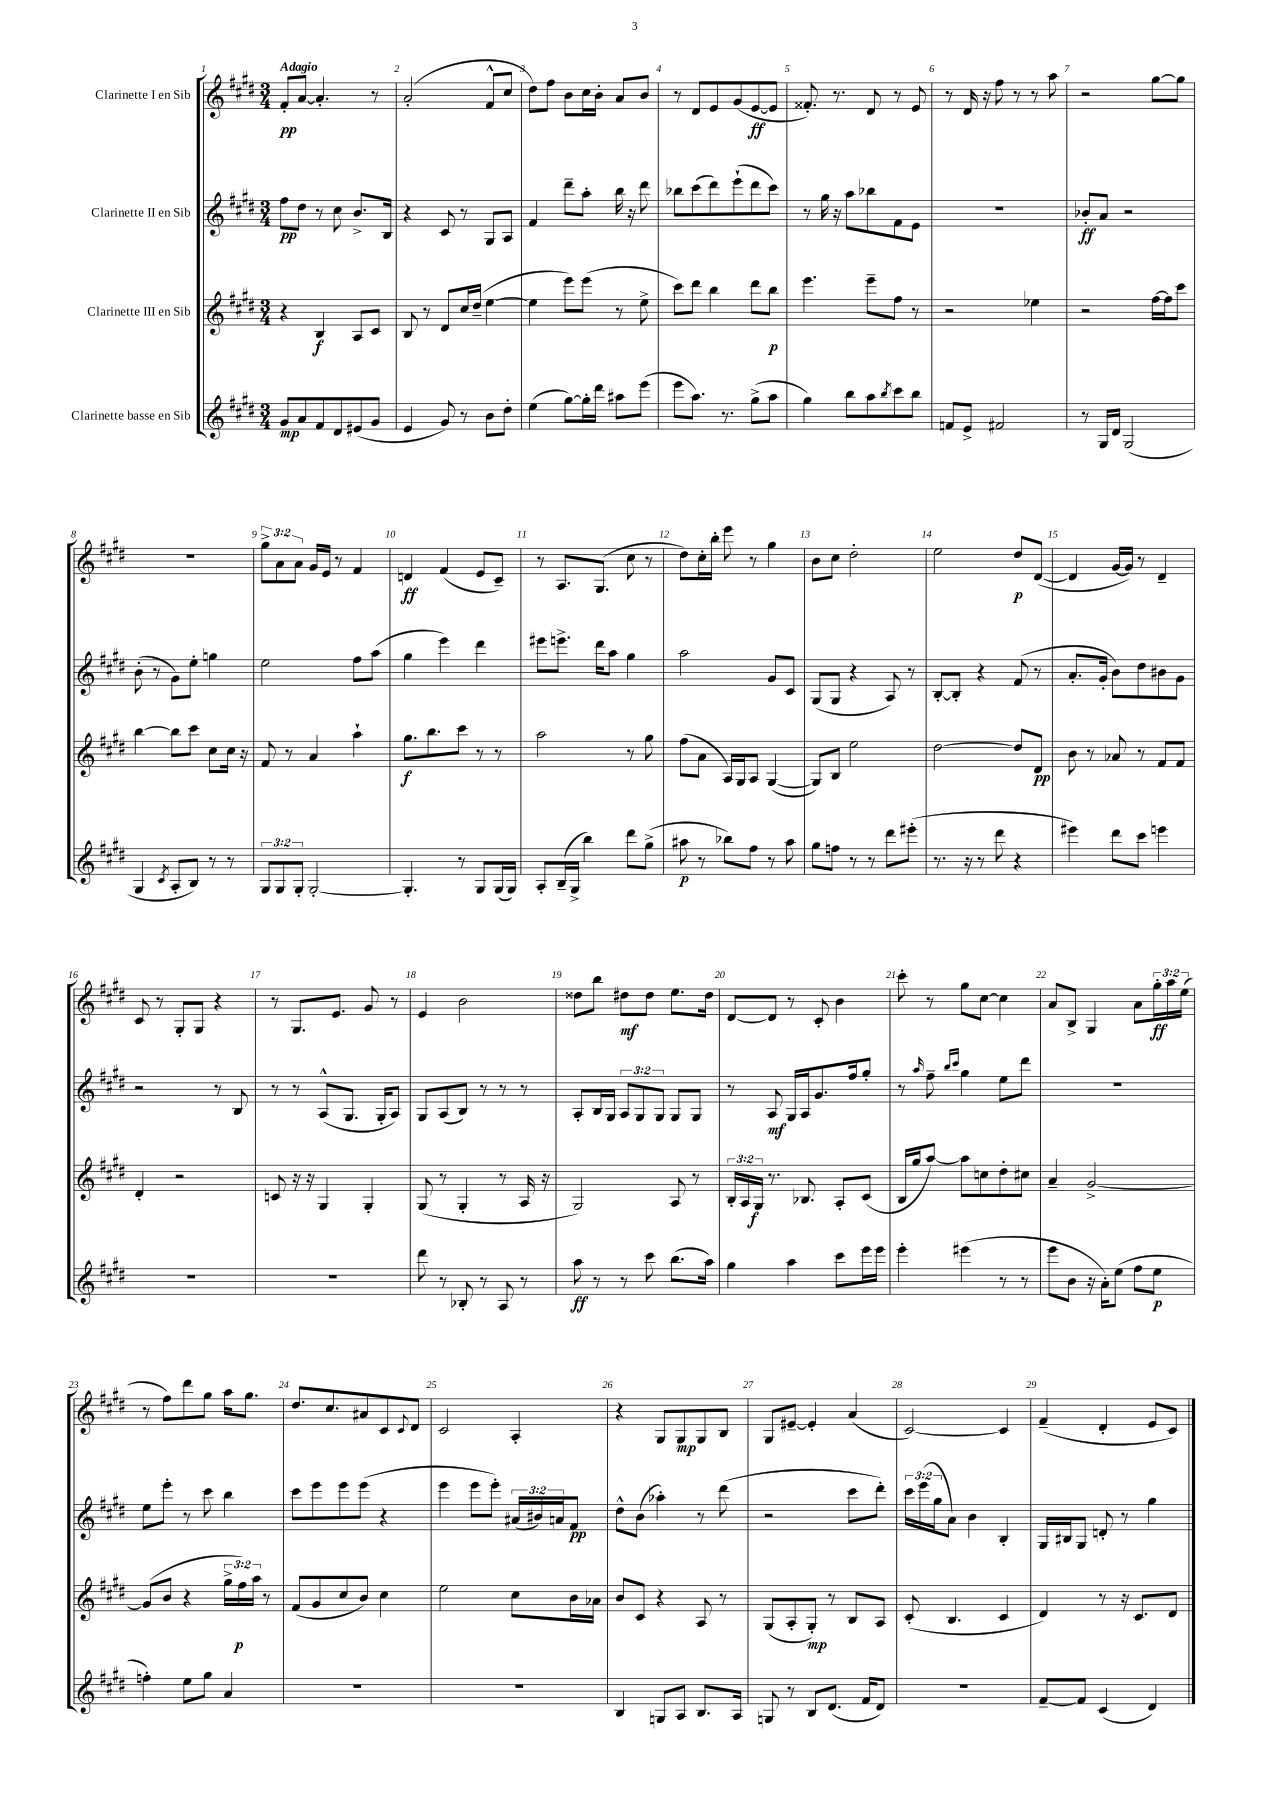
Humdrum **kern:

**kern	**dynam	**kern	**dynam	**kern	**dynam	**kern	**dynam
*part4	*part4	*part3	*part3	*part2	*part2	*part1	*part1
*staff4	*staff4	*staff3	*staff3	*staff2	*staff2	*staff1	*staff1
*I"Clarinette basse en Sib	*	*I"Clarinette III en Sib	*	*I"Clarinette II en Sib	*	*I"Clarinette I en Sib	*
*clefG2	*	*clefG2	*	*clefG2	*	*clefG2	*
*k[f#c#g#d#]	*	*k[f#c#g#d#]	*	*k[f#c#g#d#]	*	*k[f#c#g#d#]	*
*M3/4	*	*M3/4	*	*M3/4	*	*M3/4	*
=1	=1	=1	=1	=1	=1	=1	=1
!	!	!	!	!	!	!LO:TX:a:B:t=Adagio	!
8g#/L	mp	4r	.	8ff#\L	pp	8f#'/L	pp
8a/	.	.	.	8dd#\J	.	[8a/J	.
8f#/	.	4B/	f	8r	.	4.a'/]	.
8d#/	.	.	.	8cc#\	.	.	.
(8e#X/	.	8A/L	.	8.b^/L	.	.	.
8g#/J	.	8c#/J	.	.	.	8r	.
.	.	.	.	16B/Jk	.	.	.
=2	=2	=2	=2	=2	=2	=2	=2
4e/	.	8B/	.	4r	.	(2a'/	.
.	.	8r	.	.	.	.	.
8g#/)	.	8d#/L	.	8c#/	.	.	.
8r	.	16cc#/L	.	8r	.	.	.
.	.	(16dd#~/JJ	.	.	.	.	.
8b\L	.	[4ee\	.	8G#/L	.	8f#^^/L	.
8dd#'\J	.	.	.	8A/J	.	8cc#/J	.
=3	=3	=3	=3	=3	=3	=3	=3
(4ee\	.	4ee\]	.	4f#/	.	8dd#\L)	.
.	.	.	.	.	.	8ff#\J	.
[8gg#\L)	.	8eee\L)	.	8ddd#~\L	.	8b\L	.
16gg#'\L]	.	(8eee\J	.	8aa'\J	.	16cc#\L	.
16ddd#\JJ	.	.	.	.	.	16b'\JJ	.
8aa#X\L	.	8r	.	16bb\	.	8a/L	.
.	.	.	.	16r	.	.	.
(8eee\J	.	8ee^\	.	8ddd#\	.	8b/J	.
=4	=4	=4	=4	=4	=4	=4	=4
8eee\L	.	8ccc#\L)	.	8bb-X\L	.	8r	.
8.aa\J)	.	8ddd#\J	.	(8ccc#\	.	8d#/L	.
.	.	4bb\	.	8ddd#\)	.	8e/	.
8.r	.	.	.	.	.	.	.
.	.	.	.	(8eee`\	.	(8g#/	.
(8gg#^\L	.	8ddd#\L	.	8ddd#\	.	[8e/	ff
8aa\J	.	8bb\J	p	8ccc#\J)	.	8e/J]	.
=5	=5	=5	=5	=5	=5	=5	=5
4gg#\)	.	4.eee\	.	8r	.	8.f##X'/)	.
.	.	.	.	16gg#\	.	.	.
.	.	.	.	16r	.	8.r	.
8bb\L	.	.	.	8aa\L	.	.	.
8aa\	.	8eee~\L	.	8bb-X\	.	8d#/	.
8qbb/	.	.	.	.	.	.	.
8ccc#\	.	8ff#\J	.	8f#\	.	8r	.
8bb\J	.	8r	.	8e\J	.	8e/	.
=6	=6	=6	=6	=6	=6	=6	=6
8fn/L	.	2r	.	2.r	.	8r	.
8e^/J	.	.	.	.	.	16d#/	.
.	.	.	.	.	.	16r	.
2f#X/	.	.	.	.	.	8ff#\	.
.	.	.	.	.	.	8r	.
.	.	4ee-X\	.	.	.	8r	.
.	.	.	.	.	.	8aa\	.
=7	=7	=7	=7	=7	=7	=7	=7
8r	.	2r	.	8b-X'/L	ff	2r	.
16G#/LL	.	.	.	8a/J	.	.	.
16d#/JJ	.	.	.	.	.	.	.
(2G#/	.	.	.	2r	.	.	.
.	.	[16ff#\LL	.	.	.	[8gg#\L	.
.	.	16ff#\J]	.	.	.	.	.
.	.	8ccc#\J	.	.	.	8gg#\J]	.
!!LO:LB:g=z
=8	=8	=8	=8	=8	=8	=8	=8
4G#/	.	[4bb\	.	(8b'\	.	2.r	.
.	.	.	.	8r	.	.	.
8qc#/	.	.	.	.	.	.	.
8A'/L	.	8bb\L]	.	8g#\L)	.	.	.
8B/J)	.	8ccc#\J	.	8ee'\J	.	.	.
8r	.	8cc#\L	.	4ggn\	.	.	.
8r	.	16cc#\Jk	.	.	.	.	.
.	.	16r	.	.	.	.	.
=9	=9	=9	=9	=9	=9	=9	=9
12G#/L	.	8f#/	.	2ee\	.	12gg#^\L	.
12G#/	.	.	.	.	.	12a\	.
.	.	8r	.	.	.	.	.
12G#'/J	.	.	.	.	.	12a\J	.
[2G#'/	.	4a/	.	.	.	16g#/LL	.
.	.	.	.	.	.	16e/JJ	.
.	.	.	.	.	.	8r	.
.	.	4aa`\	.	8ff#\L	.	4f#/	.
.	.	.	.	(8aa\J	.	.	.
=10	=10	=10	=10	=10	=10	=10	=10
4.G#'/]	.	8.gg#\L	f	4gg#\	.	4dn/	ff
.	.	8.bb\	.	.	.	.	.
.	.	.	.	4eee\)	.	(4f#/	.
8r	.	8ccc#\J	.	.	.	.	.
8G#/L	.	8r	.	4ddd#\	.	8e/L	.
(16G#/L	.	8r	.	.	.	8c#~/J)	.
16G#/JJ)	.	.	.	.	.	.	.
=11	=11	=11	=11	=11	=11	=11	=11
8A'/L	.	2aa\	.	8eee#X\L	.	8r	.
(16B~/L	.	.	.	8.eeen^\J	.	8.A/L	.
16G#^/JJ	.	.	.	.	.	.	.
4bb\)	.	.	.	.	.	.	.
.	.	.	.	16ddd#\KL	.	(8.G#/J	.
.	.	.	.	8aa\J	.	.	.
8ddd#\L	.	8r	.	4gg#\	.	8cc#\	.
(8gg#^\J	.	8gg#\	.	.	.	8r	.
=12	=12	=12	=12	=12	=12	=12	=12
8aa#X\	p	(8ff#\L	.	2aa\	.	8dd#\L)	.
8r	.	8a\J	.	.	.	16cc#'\L	.
.	.	.	.	.	.	16bb'\JJ	.
8bb-X\L)	.	16A/LL)	.	.	.	8eee\	.
.	.	16G#/J	.	.	.	.	.
8ff#\J	.	8A/J	.	.	.	8r	.
8r	.	([4G#/	.	8g#/L	.	4gg#\	.
8aa#\	.	.	.	8c#/J	.	.	.
=13	=13	=13	=13	=13	=13	=13	=13
8gg#\L	.	8G#/L])	.	(8G#/L	.	8b\L	.
8ffn\J	.	8B/J	.	8G#/J	.	8cc#\J	.
8r	.	2ee\	.	4r	.	2dd#'\	.
8r	.	.	.	.	.	.	.
8ddd#\L	.	.	.	8A/)	.	.	.
(8eee#X'\J	.	.	.	8r	.	.	.
=14	=14	=14	=14	=14	=14	=14	=14
8.r	.	[2dd#\	.	[8B'/L	.	2ee\	.
.	.	.	.	8B'/J]	.	.	.
16r	.	.	.	.	.	.	.
8r	.	.	.	4r	.	.	.
8ddd#\	.	.	.	.	.	.	.
4r	.	8dd#/L]	.	(8f#/	.	8dd#/L	p
.	.	8d#/J	pp	8r	.	([8d#/J	.
=15	=15	=15	=15	=15	=15	=15	=15
4eee#X\)	.	8b\	.	8.a'/L	.	4d#/]	.
.	.	8r	.	.	.	.	.
.	.	.	.	16g#'/Jk	.	.	.
8ddd#\L	.	8a-X/	.	8b\L)	.	[16g#/LL	.
.	.	.	.	.	.	16g#/JJ])	.
8ccc#\J	.	8r	.	8dd#\	.	8r	.
4eeen\	.	8f#/L	.	8b#X\	.	4d#~/	.
.	.	8f#/J	.	8g#\J	.	.	.
!!LO:LB:g=z
=16	=16	=16	=16	=16	=16	=16	=16
2.r	.	4d#'/	.	2r	.	8c#/	.
.	.	.	.	.	.	8r	.
.	.	2r	.	.	.	8G#'/L	.
.	.	.	.	.	.	8G#/J	.
.	.	.	.	8r	.	4r	.
.	.	.	.	8B/	.	.	.
=17	=17	=17	=17	=17	=17	=17	=17
2.r	.	8cn/	.	8r	.	8r	.
.	.	16r	.	8r	.	8.G#/L	.
.	.	16r	.	.	.	.	.
.	.	4G#/	.	(8A^^/L	.	.	.
.	.	.	.	.	.	8.e/J	.
.	.	.	.	8.G#/J	.	.	.
.	.	4G#'/	.	.	.	8g#/	.
.	.	.	.	16G#'/KL	.	.	.
.	.	.	.	8A/J)	.	8r	.
=18	=18	=18	=18	=18	=18	=18	=18
8ddd#\	.	(8G#/	.	8G#/L	.	4e/	.
8r	.	8r	.	(8A/	.	.	.
8B-X'/	.	4G#'/	.	8B/J)	.	2b\	.
8r	.	.	.	8r	.	.	.
8A/	.	8r	.	8r	.	.	.
8r	.	16A/	.	8r	.	.	.
.	.	16r	.	.	.	.	.
=19	=19	=19	=19	=19	=19	=19	=19
8aa\	ff	2G#/)	.	8A'/L	.	8dd##X\L	.
8r	.	.	.	16B/L	.	8bb\J	.
.	.	.	.	16G#/JJ	.	.	.
8r	.	.	.	12A/L	.	8dd#X\L	mf
.	.	.	.	12G#/	.	.	.
8ccc#\	.	.	.	.	.	8dd#\J	.
.	.	.	.	12G#/J	.	.	.
(8.bb\L	.	8A/	.	8G#/L	.	8.ee\L	.
.	.	8r	.	8G#/J	.	.	.
16aa\Jk)	.	.	.	.	.	16dd#\Jk	.
=20	=20	=20	=20	=20	=20	=20	=20
4gg#\	.	24B'/LL	.	8r	.	[8d#/L	.
.	.	24A/	.	.	.	.	.
.	.	24G#/JJ	f	.	.	.	.
.	.	8.r	.	8A/	mf	8d#/J]	.
4aa\	.	.	.	16G#/LL	.	8r	.
.	.	8.B-X/	.	16A/J	.	.	.
.	.	.	.	8.g#/	.	8c#'/	.
8ccc#\L	.	8A'/L	.	.	.	4b\	.
.	.	.	.	16ff#/k	.	.	.
16eee\L	.	(8c#/J	.	8gg#'/J	.	.	.
16eee\JJ	.	.	.	.	.	.	.
=21	=21	=21	=21	=21	=21	=21	=21
4eee'\	.	16B/LL	.	8r	.	8ccc#'\	.
.	.	16gg#/J	.	.	.	.	.
.	.	.	.	16qqaa/	.	.	.
.	.	[8aa/J)	.	8ff#~\	.	8r	.
.	.	.	.	16qqbb/LL	.	.	.
.	.	.	.	16qqccc#/JJ	.	.	.
(4eee#X\	.	8aa\L]	.	4gg#\	.	8gg#\L	.
.	.	8ccn\	.	.	.	[8cc#\J	.
8r	.	8dd#'\	.	8ee\L	.	4cc#\]	.
8r	.	8cc#X\J	.	8ddd#\J	.	.	.
=22	=22	=22	=22	=22	=22	=22	=22
8eee\L	.	4a~/	.	2.r	.	8a/L	.
8b\J	.	.	.	.	.	8B^/J	.
16r	.	[2g#^/	.	.	.	4G#/	.
16a'\KL)	.	.	.	.	.	.	.
(8ee\J	.	.	.	.	.	.	.
8ff#\L	.	.	.	.	.	8a\L	.
8ee\J	p	.	.	.	.	24gg#'\L	ff
.	.	.	.	.	.	24aa\	.
.	.	.	.	.	.	(24ee\JJ	.
!!LO:LB:g=z
=23	=23	=23	=23	=23	=23	=23	=23
4ffn'\)	.	(8g#/L]	.	8ee\L	.	8r	.
.	.	8b/J	.	8eee'\J	.	8ff#\L)	.
8ee\L	.	4r	.	8r	.	8ddd#\	.
8gg#\J	.	.	.	8ccc#\	.	8gg#\J	.
4a/	.	24gg#^\LL	.	4bb\	.	16aa\KL	.
.	.	24ff#\)	p	.	.	.	.
.	.	.	.	.	.	8.gg#\J	.
.	.	24aa\JJ	.	.	.	.	.
.	.	8r	.	.	.	.	.
=24	=24	=24	=24	=24	=24	=24	=24
2.r	.	(8f#/L	.	8ccc#\L	.	8.dd#/L	.
.	.	8g#/	.	8eee\	.	.	.
.	.	.	.	.	.	8.cc#/	.
.	.	8cc#/	.	8eee\	.	.	.
.	.	8b/J)	.	(8eee\J	.	8a#X/	.
.	.	4cc#\	.	4r	.	8c#/	.
.	.	.	.	.	.	8qqc#/	.
.	.	.	.	.	.	8d#/J	.
=25	=25	=25	=25	=25	=25	=25	=25
2.r	.	2ee\	.	4eee\	.	2c#/	.
.	.	.	.	8eee\L	.	.	.
.	.	.	.	8eee'\J)	.	.	.
.	.	8cc#\L	.	(24a#X/LL	.	4A'/	.
.	.	.	.	24b#X/)	.	.	.
.	.	.	.	24an/J	.	.	.
.	.	16b\L	.	8f#/J	pp	.	.
.	.	16a-X\JJ	.	.	.	.	.
=26	=26	=26	=26	=26	=26	=26	=26
4B/	.	8b/L	.	8dd#^^\L	.	4r	.
.	.	8c#/J	.	(8b\J	.	.	.
8Gn/L	.	4r	.	4aa-X'\)	.	8G#/L	.
8A/J	.	.	.	.	.	8G#/	mp
8.B/L	.	8A/	.	8r	.	8G#/	.
.	.	8r	.	(8ddd#\	.	8B/J	.
16A/Jk	.	.	.	.	.	.	.
=27	=27	=27	=27	=27	=27	=27	=27
8Gn/	.	(8G#/L	.	2r	.	8G#/L	.
8r	.	8A'/	.	.	.	[8e#X~/J	.
8B/L	.	8G#'/J)	mp	.	.	4e#'/]	.
(8.d#/J	.	8r	.	.	.	.	.
.	.	8B/L	.	8ccc#\L	.	(4a/	.
16f#/KL	.	.	.	.	.	.	.
8d#/J)	.	8A/J	.	8ddd#'\J)	.	.	.
=28	=28	=28	=28	=28	=28	=28	=28
2.r	.	(8c#'/	.	24ccc#\LL	.	[2c#/)	.
.	.	.	.	(24eee\	.	.	.
.	.	.	.	24gg#\J	.	.	.
.	.	4.B/	.	8a\J)	.	.	.
.	.	.	.	4b\	.	.	.
.	.	4c#/	.	4B'/	.	4c#/]	.
=29	=29	=29	=29	=29	=29	=29	=29
[8f#~/L	.	4d#/)	.	16G#/LL	.	(4f#~/	.
.	.	.	.	16B#X/J	.	.	.
8f#/J]	.	.	.	8G#/J	.	.	.
(4c#/	.	8r	.	8dn'/	.	4d#'/	.
.	.	16r	.	8r	.	.	.
.	.	8.c#/L	.	.	.	.	.
4d#/)	.	.	.	4gg#\	.	8e/L	.
.	.	8d#/J	.	.	.	8c#/J)	.
==	==	==	==	==	==	==	==
*-	*-	*-	*-	*-	*-	*-	*-
